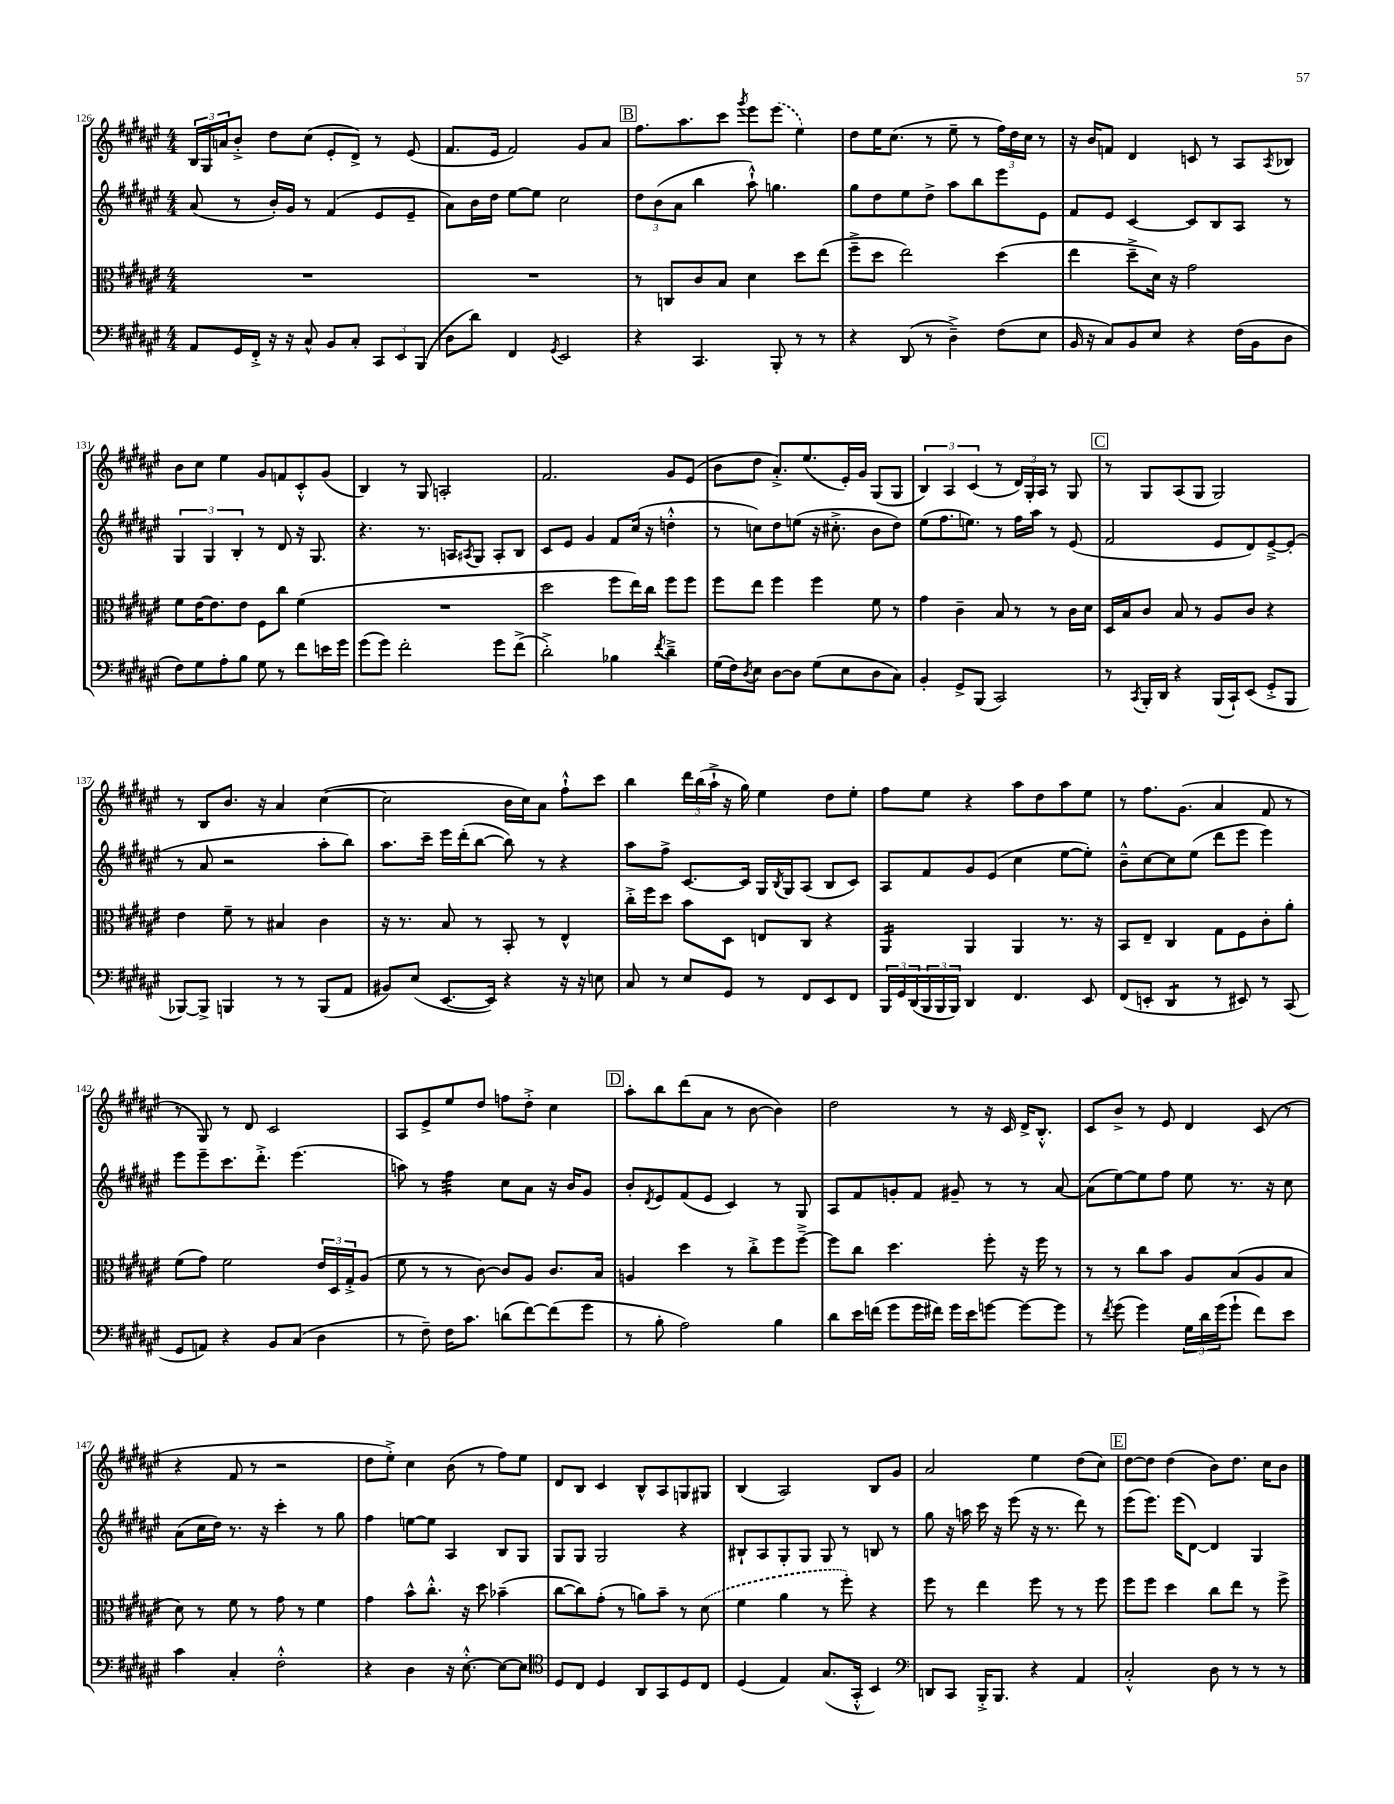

**kern	**kern	**kern	**kern
*part4	*part3	*part2	*part1
*staff4	*staff3	*staff2	*staff1
*clefF4	*clefC3	*clefG2	*clefG2
*k[f#c#g#d#a#e#]	*k[f#c#g#d#a#e#]	*k[f#c#g#d#a#e#]	*k[f#c#g#d#a#e#]
*M4/4	*M4/4	*M4/4	*M4/4
=126	=126	=126	=126
8AA#/L	1r	(8a#/	24B/LL
.	.	.	24G#/
.	.	.	24an/J
16GG#/L	.	8r	8b'^/J
16FF#'^/JJ	.	.	.
16r	.	16b'/LL)	8dd#\L
16r	.	16g#/JJ	.
8C#^^/	.	8r	(8cc#\J
8BB/L	.	(4f#/	8e#'/L
8C#'/J	.	.	8d#^/J)
12CC#/L	.	8e#/L	8r
12EE#/	.	.	.
.	.	8e#~/J	(8e#/
(12BBB/J	.	.	.
=127	=127	=127	=127
8D#\L	1r	8a#\L)	8.f#/L
8d#\J)	.	16b\L	.
.	.	16dd#\JJ	16e#/Jk
4FF#/	.	[8ee#\L	2f#/)
.	.	8ee#\J]	.
8qGG#/	.	.	.
2EE#/	.	2cc#\	.
.	.	.	8g#/L
.	.	.	8a#/J
!!LO:REH:place=s1:t=B
=128	=128	=128	=128
4r	8r	12dd#\L	8.ff#\L
.	.	(12b\	.
.	8Cn/L	.	.
.	.	12a#\J	.
.	.	.	8.aa#\
4.CC#/	8c#/	4bb\	.
.	8B/J	.	8ccc#\J
.	.	.	8qggg#/
.	4d#\	8aa#`^^\)	8eee#\L
8BBB'/	.	4.ggn\	(8eee#\J
8r	8dd#\L	.	4ee#\)
8r	(8ee#\J	.	.
=129	=129	=129	=129
4r	8ff#~^\L	8gg#\L	8dd#\L
.	8dd#\J	8dd#\	16ee#\K
.	.	.	(8.cc#\J
(8DD#/	2ee#\)	8ee#\	.
8r	.	8dd#^\J	8r
4D#~^\)	.	8aa#\L	8ee#~\
.	.	8bb\	8r
(8F#\L	(4dd#\	8eee#\	24ff#\LL)
.	.	.	24dd#\
.	.	.	24cc#\JJ
8E#\J	.	8e#\J	8r
=130	=130	=130	=130
16BB/	4ee#\	8f#/L	16r
16r	.	.	16b/KL
8C#/L)	.	8e#/J	8fn/J
8BB/	8dd#~^\L	[4c#/	4d#/
8E#/J	16d#\Jk)	.	.
.	16r	.	.
4r	2g#\	8c#/L]	8cn/
.	.	8B/	8r
(16F#\LL	.	8A#/J	8A#/L
16BB\J	.	.	.
.	.	.	8qA#/
8D#\J	.	8r	8B-X/J
!!LO:LB:g=z
=131	=131	=131	=131
8F#\L)	8f#\L	6G#/	8b\L
8G#\	[16e#\K	.	8cc#\J
.	.	6G#/	.
.	8.e#\]	.	.
8A#'\	.	.	4ee#\
.	.	6B'/	.
8B\J	8e#\J	.	.
8G#\	8F#\L	8r	8g#/L
8r	8cc#\J	8d#/	8fn/
8f#\L	(4f#\	16r	8c#'^^/
.	.	8.G#/	.
16en\L	.	.	(8g#/J
16g#\JJ	.	.	.
=132	=132	=132	=132
(8g#\L	1r	4.r	4B/)
8g#\J)	.	.	.
2f#'\	.	.	8r
.	.	8.r	8G#/
.	.	.	2An'/
.	.	16An/KL	.
.	.	8qA#X/	.
.	.	8G#/J	.
8g#\L	.	8A#'/L	.
(8f#^\J	.	8B/J	.
=133	=133	=133	=133
2d#'^\)	2dd#\	8c#/L	2.f#/
.	.	8e#/J	.
.	.	4g#/	.
4B-X\	8ff#\L	8f#/L	.
.	16ee#\L)	(16cc#/Jk	.
.	16cc#\JJ	16r	.
8qf#/	.	.	.
4d#~^\	8ff#\L	4ddn'^^\	8g#/L
.	8ff#\J	.	(8e#/J
=134	=134	=134	=134
(16G#\LL	8ff#\L	8r	8b\L
16F#\J)	.	.	.
8qD#/	.	.	.
8E#\J	8ee#\J	8ccn\L)	8dd#\J
[8D#\L	4ff#\	8dd#\	8.a#'^/L)
8D#\J]	.	(8een\J	.
.	.	.	(8.ee#/
(8G#\L	4ff#\	16r	.
.	.	8.cc#X'^\	.
8E#\	.	.	16e#'/L)
.	.	.	16g#/JJ
8D#\	8f#\	8b\L	(8G#/L
8C#\J)	8r	8dd#\J)	8G#/J
=135	=135	=135	=135
4BB'/	4g#\	(8ee#\L	6B/)
.	.	8.ff#\	.
.	.	.	6A#/
8GG#^/L	4c#~\	.	.
.	.	8.een\J)	.
.	.	.	(6c#/
(8BBB/J	.	.	.
2CC#/)	8B/	8r	8r
.	8r	16ff#\LL	24d#/LL)
.	.	.	24G#'/
.	.	16aa#\JJ	.
.	.	.	24A#/JJ
.	8r	8r	8r
.	16c#\LL	(8e#/	8G#/
.	16d#\JJ	.	.
!!LO:REH:place=s1:t=C
=136	=136	=136	=136
8r	16D#/LL	2f#/	8r
.	16B/J	.	.
8qCC#/	.	.	.
16BBB'/LL	8c#/J	.	8G#/L
16DD#/JJ	.	.	.
4r	8B/	.	(8A#/
.	8r	.	8G#/J
(16BBB/LL	8A#/L	8e#/L	2G#/)
16CC#`/J)	.	.	.
(8EE#/J	8c#/J	8d#/)	.
8GG#'^/L	4r	[8e#~^/	.
8BBB/J	.	(8e#'/J]	.
!!LO:LB:g=z
=137	=137	=137	=137
[8BBB-X/L)	4e#\	8r	8r
8BBB-^/J]	.	8a#/	8B/L
4BBBn/	8f#~\	2r	8.b/J
.	8r	.	.
.	.	.	16r
8r	4B#X/	.	4a#/
8r	.	.	.
(8BBB/L	4c#\	8aa#'\L	([4cc#\
8AA#/J	.	8bb\J)	.
=138	=138	=138	=138
8BB#X/L)	16r	8.aa#\L	2cc#\]
.	8.r	.	.
(8E#/J	.	.	.
.	.	16ccc#~\Jk	.
[8.EE#/L	8B/	16eee#\LL	.
.	.	(16ddd#'\J	.
.	8r	[8bb\J	.
16EE#/Jk])	.	.	.
4r	8BB'/	8bb\])	16b\LL
.	.	.	16cc#\J)
.	8r	8r	8a#\J
16r	4E#^^/	4r	8ff#`^^\L
16r	.	.	.
8En\	.	.	8ccc#\J
=139	=139	=139	=139
8C#/	16cc#'^\LL	8aa#\L	4bb\
.	16ff#\J	.	.
8r	8dd#\J	8ff#^\J	.
8E#/L	8b\L	[8.c#/L	24ddd#\LL
.	.	.	(24bb\
.	.	.	24aa#`^\JJ
8GG#/J	8D#\J	.	16r
.	.	16c#/Jk]	16gg#\)
8r	8En/L	16G#/LL	4ee#\
.	.	8qB/	.
.	.	16G#/J	.
8FF#/L	8C#/J	(8A#/J	.
8EE#/	4r	8B/L	8dd#\L
8FF#/J	.	8c#/J)	8ee#'\J
=140	=140	=140	=140
*	*tremolo	*	*
24BBB/LL	16AA#/LL	8A#/L	8ff#\L
24GG#/	.	.	.
.	16AA#/	.	.
(24DD#/	.	.	.
24BBB/	16AA#/	8f#/	8ee#\J
24BBB/	.	.	.
.	16AA#/JJ	.	.
*	*Xtremolo	*	*
24BBB/JJ)	.	.	.
4DD#/	4AA#/	8g#/	4r
.	.	(8e#/J	.
4.FF#/	4AA#/	4cc#\	8aa#\L
.	.	.	8dd#\
.	8.r	[8ee#\L	8aa#\
8EE#/	.	8ee#'\J])	8ee#\J
.	16r	.	.
=141	=141	=141	=141
(8FF#/L	8BB/L	8b~^^\L	8r
8EEn'/J	8E#~/J	[8cc#\	8.ff#\L
*tremolo	*	*	*
8DD#/L	4C#/	8cc#\]	.
.	.	.	(8.g#\J
8DD#/J	.	(8ee#\J	.
*Xtremolo	*	*	*
8r	8G#\L	8ddd#\L	4a#/
8EE#X/)	8F#\	8eee#\J	.
8r	8c#'\	4eee#\)	8f#/
(8CC#/	8a#'\J	.	8r
!!LO:LB:g=z
=142	=142	=142	=142
8GG#/L	(8f#\L	8eee#\L	8r
8AAn/J)	8g#\J)	8eee#~\	8G#/)
4r	2f#\	8.ccc#\	8r
.	.	.	8d#/
.	.	8.ddd#'^\J	.
8BB/L	.	.	2c#/
(8C#/J	.	(4.eee#\	.
4D#\	24e#/LL	.	.
.	24D#/	.	.
.	24G#'^/J	.	.
.	(8A#/J	.	.
=143	=143	=143	=143
8r	8f#\	8aan\)	8A#/L
8F#~\)	8r	8r	8e#^/
*	*	*tremolo	*
16F#\KL	8r	32ff#\LLL	8ee#/
.	.	32ff#\	.
8.c#\J	.	32ff#\	.
.	.	32ff#\	.
.	[8c#\)	32ff#\	8dd#/J
.	.	32ff#\	.
.	.	32ff#\	.
.	.	32ff#\JJJ	.
*	*	*Xtremolo	*
(8dn\L	8c#/L]	8cc#\L	8ffn\L
[8f#\)	8A#/J	8a#\J	8dd#'^\J
(8f#\]	8.c#/L	16r	4cc#\
.	.	16b/KL	.
8g#\J	.	8g#/J	.
.	16B/Jk	.	.
!!LO:REH:place=s1:t=D
=144	=144	=144	=144
8r	4An/	8b'/L	8aa#'\L
.	.	8qd#/	.
8B'\	.	8e#/	8bb\
2A#\)	4dd#\	(8f#/	(8ddd#\
.	.	8e#/J	8a#\J
.	8r	4c#/)	8r
.	8cc#'^\L	.	[8b\
4B\	8ff#\	8r	4b\])
.	[8ff#~^\J	8G#/	.
=145	=145	=145	=145
8d#\L	8ff#\L]	8A#/L	2dd#\
16e#\L	8cc#\J	8f#/	.
(16fn\JJ	.	.	.
8g#\L	4.dd#\	8gn'/	.
16g#\L	.	8f#/J	.
16f#X\JJ)	.	.	.
16g#\LL	.	8g#X~/	8r
16e#\J	.	.	.
[8gn\J	8ff#'\	8r	16r
.	.	.	16c#/
8g\L_	16r	8r	16d#^/KL
.	16ff#\	.	8.B'^^/J
8g\J]	8r	[8a#/	.
=146	=146	=146	=146
8r	8r	(8a#\L]	8c#/L
8qf#/	.	.	.
(8g#\	8r	[8ee#\)	8b^/J
4g#\)	8cc#\L	8ee#\]	8r
.	8b\J	8ff#\J	8e#/
24G#\LL	8A#/L	8ee#\	4d#/
24d#\	.	.	.
(24g#\J	.	.	.
8g#`\J	(8B/	8.r	.
8f#\L)	8A#/	.	(8c#/
.	.	16r	.
8e#\J	8B/J	8cc#\	8r
!!LO:LB:g=z
=147	=147	=147	=147
4c#\	8d#\)	(8a#\L	4r
.	8r	16cc#\L	.
.	.	16dd#\JJ)	.
4C#'/	8f#\	8.r	8f#/
.	8r	.	8r
.	.	16r	.
2F#'^^\	8g#\	4ccc#'\	2r
.	8r	.	.
.	4f#\	8r	.
.	.	8gg#\	.
=148	=148	=148	=148
4r	4g#\	4ff#\	8dd#\L
.	.	.	8ee#'^\J)
4D#\	8b^^\L	[8een\L	4cc#\
.	8.cc#'^^\J	8ee\J]	.
16r	.	4A#/	(8b\
[8.E#'^^\	16r	.	.
.	8dd#\	.	8r
8E#\L_	(4b-X~\	8B/L	8ff#\L)
8E#\J]	.	8G#/J	8ee#\J
=149	=149	=149	=149
*clefC4	*	*	*
8D#/L	[8cc#\L	8G#/L	8d#/L
8C#/J	8cc#\])	8G#/J	8B/J
4D#/	(8g#'\J	2G#/	4c#/
.	8r	.	.
8AA#/L	8an\L)	.	8B^^/L
8GG#/	8b~\J	.	8A#/
8D#/	8r	4r	8Gn/
8C#/J	(8d#\	.	8G#X/J
=150	=150	=150	=150
(4D#/	4f#\	8B#X`/L	(4B/
.	.	8A#/	.
4E#/)	4a#\	8G#'/	2A#/)
.	.	8G#/J	.
(8.G#/L	8r	8G#/	.
.	8ff#'\)	8r	.
16GG#'^^/Jk	.	.	.
4BB/)	4r	8Bn/	8B/L
.	.	8r	8g#/J
=151	=151	=151	=151
*clefF4	*	*	*
8DDn/L	8ff#\	8gg#\	2a#/
8CC#/J	8r	16r	.
.	.	16aan\	.
16BBB'^/KL	4ee#\	16ccc#\	.
8.BBB/J	.	16r	.
.	.	(8eee#\	.
4r	8ff#\	16r	4ee#\
.	.	8.r	.
.	8r	.	.
4AA#/	8r	8ddd#\)	(8dd#\L
.	8ff#\	8r	8cc#\J)
!!LO:REH:place=s1:t=E
=152	=152	=152	=152
2C#'^^/	8ff#\L	(8eee#\L	[8dd#\L
.	8ff#\J	8.eee#\J)	8dd#\J]
.	4dd#\	.	(4dd#\
.	.	(16eee#\KL	.
.	.	[8d#\J)	.
8D#\	8cc#\L	4d#/]	8b\L)
8r	8ee#\J	.	8.dd#\J
8r	8r	4G#/	.
.	.	.	16cc#\KL
8r	8ff#^\	.	8b\J
==	==	==	==
*-	*-	*-	*-
